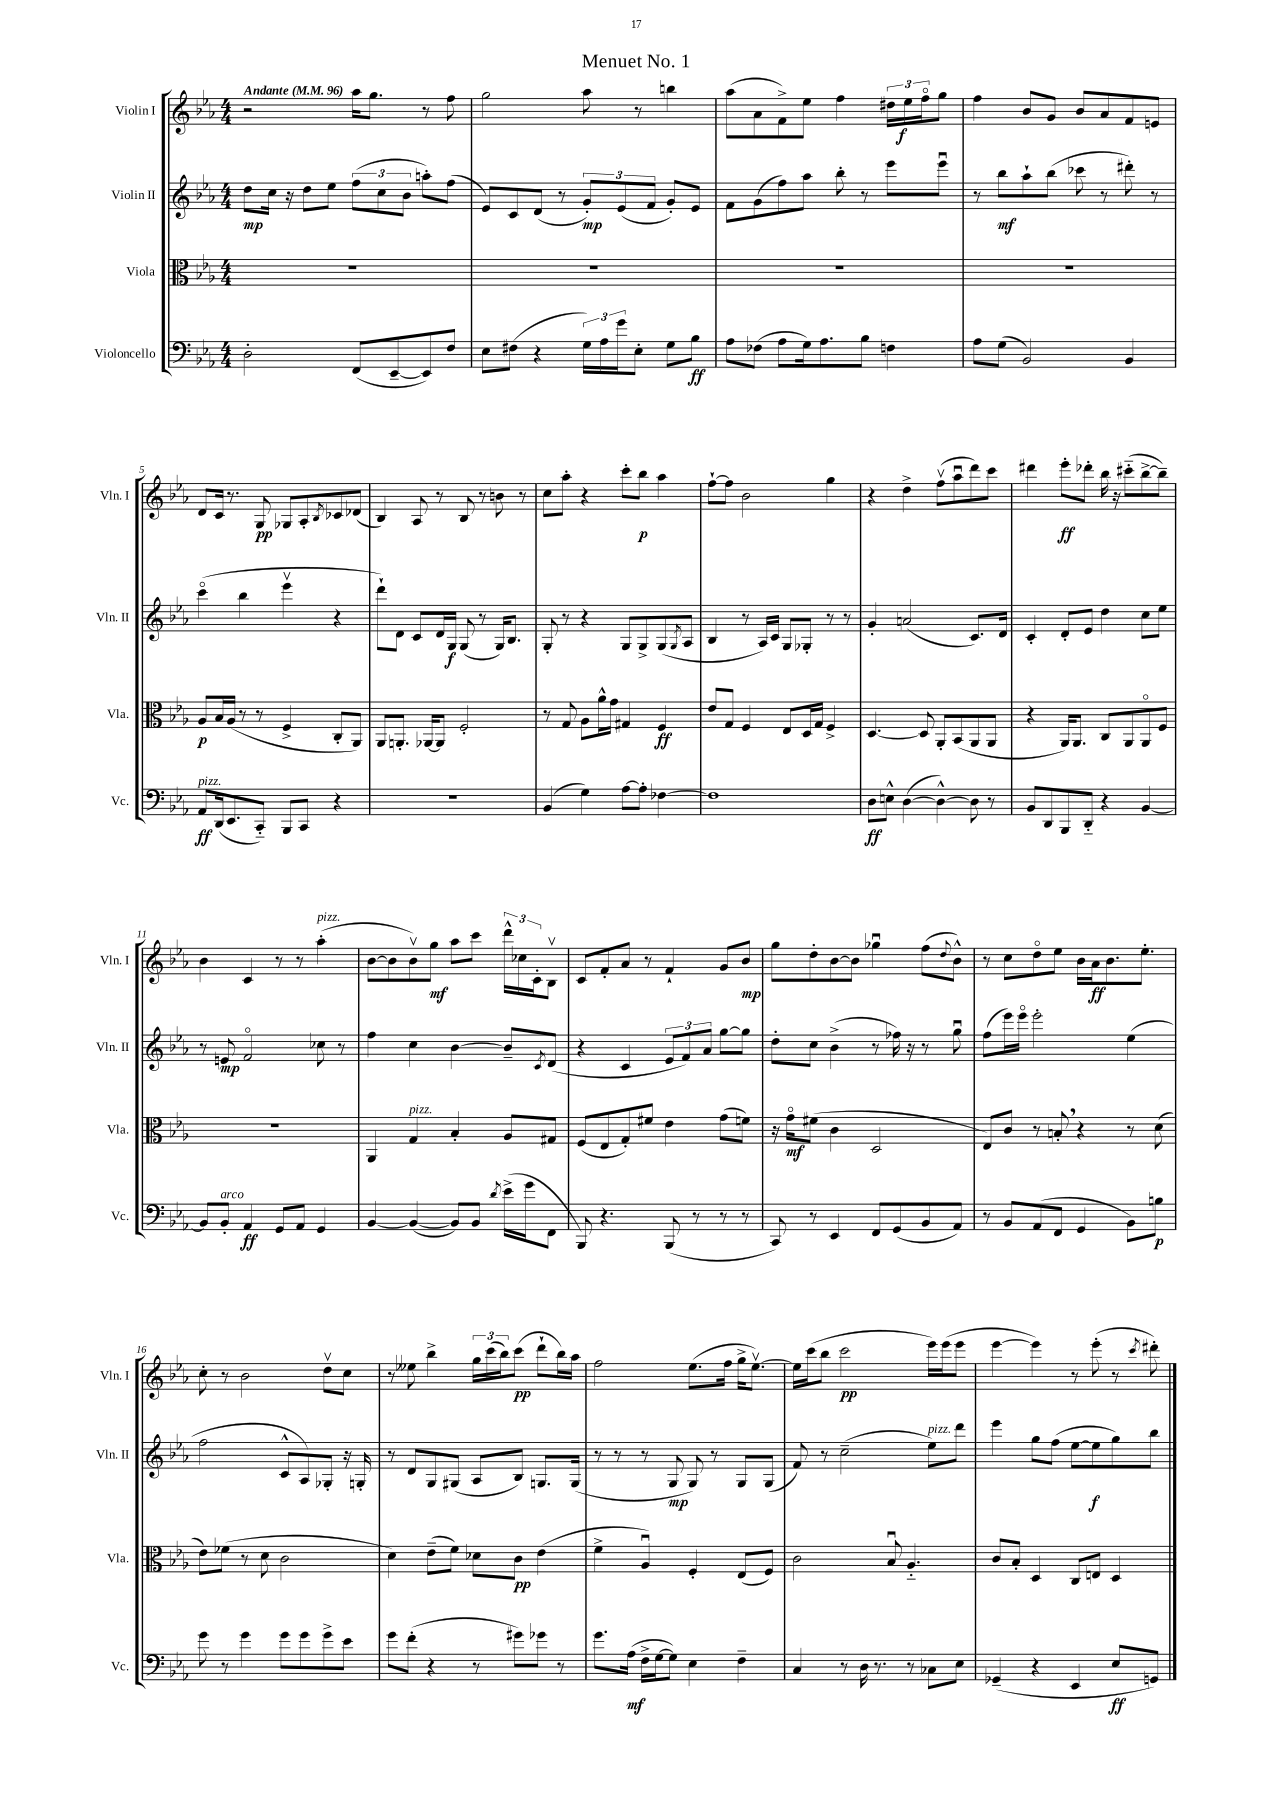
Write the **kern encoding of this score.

**kern	**dynam	**kern	**dynam	**kern	**dynam	**kern	**dynam
*part4	*part4	*part3	*part3	*part2	*part2	*part1	*part1
*staff4	*staff4	*staff3	*staff3	*staff2	*staff2	*staff1	*staff1
*I"Violoncello	*	*I"Viola	*	*I"Violin II	*	*I"Violin I	*
*I'Vc.	*	*I'Vla.	*	*I'Vln. II	*	*I'Vln. I	*
*clefF4	*	*clefC3	*	*clefG2	*	*clefG2	*
*k[b-e-a-]	*	*k[b-e-a-]	*	*k[b-e-a-]	*	*k[b-e-a-]	*
*M4/4	*	*M4/4	*	*M4/4	*	*M4/4	*
*MM96	*	*MM96	*	*MM96	*	*MM96	*
=1	=1	=1	=1	=1	=1	=1	=1
!	!	!	!	!	!	!LO:TX:a:B:t=Andante	!
2D'\	.	1r	.	8dd\L	mp	2r	.
.	.	.	.	16cc\Jk	.	.	.
.	.	.	.	16r	.	.	.
.	.	.	.	8dd\L	.	.	.
.	.	.	.	8ee-\J	.	.	.
(8FF/L	.	.	.	(12ff\L	.	16aa-\KL	.
.	.	.	.	.	.	8.gg\J	.
.	.	.	.	12cc\	.	.	.
[8EE-~/	.	.	.	.	.	.	.
.	.	.	.	12b-\J	.	.	.
8EE-/])	.	.	.	8aan'\L)	.	8r	.
8F/J	.	.	.	(8ff\J	.	8ff\	.
=2	=2	=2	=2	=2	=2	=2	=2
8E-\L	.	1r	.	8e-/L)	.	2gg\	.
(8F#X\J	.	.	.	8c/	.	.	.
4r	.	.	.	(8d/J	.	.	.
.	.	.	.	8r	.	.	.
24G\LL)	.	.	.	12g'/L)	mp	8aa-\	.
24A-\	.	.	.	.	.	.	.
24g\J	.	.	.	(12e-/	.	.	.
8E-'\J	.	.	.	.	.	8r	.
.	.	.	.	12f/J	.	.	.
8G\L	.	.	.	8g'/L)	.	4bbn\	.
8B-\J	ff	.	.	8e-/J	.	.	.
=3	=3	=3	=3	=3	=3	=3	=3
8A-\L	.	1r	.	8f\L	.	(8aa-\L	.
(8F-X\J	.	.	.	(8g\	.	8a-\	.
8A-\L	.	.	.	8ff\)	.	8f^\)	.
16G\k)	.	.	.	8aa-\J	.	8ee-\J	.
8.A-\	.	.	.	.	.	.	.
.	.	.	.	8bb-'\	.	4ff\	.
8B-\J	.	.	.	8r	.	.	.
4Fn\	.	.	.	8eee-\L	.	24dd#X\LL	.
.	.	.	.	.	.	24ee-\	f
.	.	.	.	.	.	24ff\J	.
.	.	.	.	8eee-u\J	.	8gg\J	.
=4	=4	=4	=4	=4	=4	=4	=4
8A-\L	.	1r	.	8r	.	4ff\	.
(8G\J	.	.	.	8bb-\L	mf	.	.
2BB-/)	.	.	.	8aa-`\	.	8b-/L	.
.	.	.	.	(8bb-\J	.	8g/J	.
.	.	.	.	8ccc-X\	.	8b-/L	.
.	.	.	.	8r	.	8a-/	.
4BB-/	.	.	.	8ddd#X'\)	.	8f/	.
.	.	.	.	8r	.	8en/J	.
!!LO:LB:g=z
=5	=5	=5	=5	=5	=5	=5	=5
!LO:TX:a:i:t=pizz.	!	!	!	!	!	!	!
8AA-/L	ff	8A-/L	p	(4ccc\	.	8d/L	.
(16DD/k	.	16B-/L	.	.	.	16c/Jk	.
8.EE-/	.	(16A-/JJ	.	.	.	8.r	.
.	.	8r	.	4bb-\	.	.	.
8CC/J)	.	8r	.	.	.	8G/	pp
8BBB-/L	.	4F^/	.	4eee-v\	.	8G-X/L	.
8CC/J	.	.	.	.	.	8A-'/	.
.	.	.	.	.	.	8qB-/	.
4r	.	8C'/L	.	4r	.	8c-X/	.
.	.	8AA-/J)	.	.	.	(8d-X/J	.
=6	=6	=6	=6	=6	=6	=6	=6
1r	.	8AA-/L	.	8ddd`\L)	.	4B-/)	.
.	.	8.AAn'/J	.	8d\J	.	.	.
.	.	.	.	8c/L	.	8A-/	.
.	.	[16AA-X/KL	.	.	.	.	.
.	.	8AA-/J]	.	16d/L	.	8r	.
.	.	.	.	16G/JJ	f	.	.
.	.	2F'/	.	(8G/	.	8B-/	.
.	.	.	.	8r	.	8r	.
.	.	.	.	16G/KL)	.	8bn\	.
.	.	.	.	8.B-/J	.	.	.
.	.	.	.	.	.	8r	.
=7	=7	=7	=7	=7	=7	=7	=7
(4BB-/	.	8r	.	8G'/	.	8cc\L	.
.	.	8G/	.	8r	.	8aa-'\J	.
4G\)	.	8A-\L	.	4r	.	4r	.
.	.	16a-^^\L	.	.	.	.	.
.	.	16g\JJ	.	.	.	.	.
[8A-\L	.	4G#X/	.	8G/L	.	8ccc'\L	.
8A-'\J]	.	.	.	8G^/	.	8bb-\J	p
[4F-X\	.	4F/	ff	(8G/	.	4aa-\	.
.	.	.	.	8qG/	.	.	.
.	.	.	.	8A-/J	.	.	.
=8	=8	=8	=8	=8	=8	=8	=8
1F-]	.	8e-/L	.	4B-/	.	[8ff`\L	.
.	.	8G/J	.	.	.	8ff\J]	.
.	.	4F/	.	8r	.	2b-\	.
.	.	.	.	16A-/LL)	.	.	.
.	.	.	.	16c/JJ	.	.	.
.	.	8E-/L	.	8G/L	.	.	.
.	.	16D/L	.	8G-X'/J	.	.	.
.	.	16G/JJ	.	.	.	.	.
.	.	4F^/	.	8r	.	4gg\	.
.	.	.	.	8r	.	.	.
=9	=9	=9	=9	=9	=9	=9	=9
8D\L	ff	[4.D/	.	4g'/	.	4r	.
8En^^\J	.	.	.	.	.	.	.
([4D\	.	.	.	(2an/	.	4dd^\	.
.	.	8D/]	.	.	.	.	.
4D^^\_)	.	8AA-'/L	.	.	.	(8ffv\L	.
.	.	(8BB-/	.	.	.	8aa-u\	.
8D\]	.	8AA-/	.	8.c/L)	.	8ddd\)	.
8r	.	8AA-/J	.	.	.	8ccc\J	.
.	.	.	.	16d/Jk	.	.	.
=10	=10	=10	=10	=10	=10	=10	=10
8BB-/L	.	4r	.	4c'/	.	4ddd#X\	.
8DD/	.	.	.	.	.	.	.
8BBB-/	.	16AA-/KL)	.	8d'/L	.	8eee-'\L	ff
.	.	8.AA-/J	.	.	.	.	.
8DD/J	.	.	.	8e-/J	.	8ddd-X'\J	.
4r	.	8C/L	.	4dd\	.	16bb-\	.
.	.	.	.	.	.	16r	.
.	.	8AA-/	.	.	.	(8ccc#X\L	.
[4BB-/	.	8AA-/	.	8cc\L	.	[8bb-^\	.
.	.	8F/J	.	8ee-\J	.	8bb-~\J])	.
!!LO:LB:g=z
=11	=11	=11	=11	=11	=11	=11	=11
8BB-/L]	.	1r	.	8r	.	4b-\	.
!LO:TX:a:i:t=arco	!	!	!	!	!	!	!
8BB-'/J	.	.	.	8en/	mp	.	.
4AA-/	ff	.	.	2f/	.	4c/	.
8GG/L	.	.	.	.	.	8r	.
8AA-/J	.	.	.	.	.	8r	.
!	!	!	!	!	!	!LO:TX:a:i:t=pizz.	!
4GG/	.	.	.	8cc-X\	.	(4aa-'\	.
.	.	.	.	8r	.	.	.
=12	=12	=12	=12	=12	=12	=12	=12
[4BB-/	.	4AA-/	.	4ff\	.	[8b-\L	.
.	.	.	.	.	.	8b-\]	.
!	!	!LO:TX:a:i:t=pizz.	!	!	!	!	!
(4BB-/_	.	4G/	.	4cc\	.	8b-v\)	.
.	.	.	.	.	.	8gg\J	mf
8BB-/L])	.	4B-'/	.	[4b-\	.	8aa-\L	.
8BB-/J	.	.	.	.	.	8ccc\J	.
8qd/	.	.	.	.	.	.	.
(16e-^\LL	.	8A-/L	.	8b-~/L]	.	24ddd^^\LL	.
.	.	.	.	.	.	24cc-X\	.
16g\J	.	.	.	.	.	.	.
.	.	.	.	.	.	24c'\J	.
.	.	.	.	8qc/	.	.	.
8FF\J	.	8G#X/J	.	(8d/J	.	8B-v\J	.
=13	=13	=13	=13	=13	=13	=13	=13
8BBB-/)	.	(8F/L	.	4r	.	8c/L	.
4.r	.	8E-/	.	.	.	8f'/	.
.	.	8G'/)	.	4c/	.	8a-/J	.
.	.	8f#X/J	.	.	.	8r	.
(8BBB-/	.	4e-\	.	12e-/L	.	4f`/	.
.	.	.	.	12f/)	.	.	.
8r	.	.	.	.	.	.	.
.	.	.	.	12a-/J	.	.	.
8r	.	(8g\L	.	[8gg\L	.	8g/L	.
8r	.	8fn\J)	.	8gg\J]	.	8b-/J	mp
=14	=14	=14	=14	=14	=14	=14	=14
8CC/)	.	16r	.	8dd'\L	.	8gg\L	.
.	.	16g\KL	mf	.	.	.	.
8r	.	(8f#X\J	.	8cc\J	.	8dd'\	.
4EE-/	.	4c\	.	(4b-^\	.	[8b-\	.
.	.	.	.	.	.	8b-\J]	.
8FF/L	.	2D/	.	8r	.	4gg-Xu\	.
(8GG/	.	.	.	16ff-X\)	.	.	.
.	.	.	.	16r	.	.	.
8BB-/	.	.	.	8r	.	(8ff\L	.
.	.	.	.	.	.	8qqdd/	.
8AA-/J)	.	.	.	8ggu\	.	8b-^^\J)	.
=15	=15	=15	=15	=15	=15	=15	=15
8r	.	8E-/L)	.	(8ff\L	.	8r	.
8BB-/L	.	8c/J	.	16eee-\L)	.	8cc\L	.
.	.	.	.	16eee-\JJ	.	.	.
(8AA-/	.	8r	.	2eee-'\	.	8dd\	.
8FF/J	.	8Bn',/	.	.	.	8ee-\J	.
4GG/	.	4r	.	.	.	16b-\LL	.
.	.	.	.	.	.	16a-\J	ff
.	.	.	.	.	.	8.b-\	.
8BB-\L)	.	8r	.	(4ee-\	.	.	.
.	.	.	.	.	.	8.ee-'\J	.
8Bn\J	p	(8d\	.	.	.	.	.
!!LO:LB:g=z
=16	=16	=16	=16	=16	=16	=16	=16
8g\	.	8e-\L)	.	2ff\	.	8cc'\	.
8r	.	(8f-X\J	.	.	.	8r	.
4g\	.	8r	.	.	.	2b-\	.
.	.	8d\	.	.	.	.	.
8g\L	.	2c\	.	8c^^/L	.	.	.
8g\	.	.	.	8A-/)	.	.	.
8g^\	.	.	.	8G-X'/J	.	8ddv\L	.
8e-\J	.	.	.	16r	.	8cc\J	.
.	.	.	.	16Gn'/	.	.	.
=17	=17	=17	=17	=17	=17	=17	=17
8g\L	.	4d\)	.	8r	.	8r	.
(8f'\J	.	.	.	8d/L	.	8ee--X\	.
4r	.	(8e-~\L	.	8G/	.	4bb-^\	.
.	.	8f\J)	.	(8G#X/J	.	.	.
8r	.	8d-X\L	.	8A-/L	.	24gg\LL	.
.	.	.	.	.	.	(24ccc\	.
.	.	.	.	.	.	24bb-\J)	.
8g#X\L)	.	8c\J	pp	8B-/J)	.	(8ccc\J	pp
8g-X\J	.	(4e-\	.	8.Gn/L	.	8ddd`\L	.
8r	.	.	.	.	.	16bb-\L)	.
.	.	.	.	(16G/Jk	.	16aa-\JJ	.
=18	=18	=18	=18	=18	=18	=18	=18
8.g\L	.	4f^\	.	8r	.	2ff\	.
.	.	.	.	8r	.	.	.
(16A-\Jk	mf	.	.	.	.	.	.
16F^\LL	.	4A-u/)	.	8r	.	.	.
[16G\J	.	.	.	.	.	.	.
8G\J])	.	.	.	8G/	mp	.	.
4E-\	.	4F'/	.	8G/)	.	(8.ee-\L	.
.	.	.	.	8r	.	.	.
.	.	.	.	.	.	16ff\Jk	.
4F~\	.	(8E-/L	.	8G/L	.	16gg^\KL	.
.	.	.	.	.	.	[8.ee-v\J)	.
.	.	8F/J)	.	(8G/J	.	.	.
=19	=19	=19	=19	=19	=19	=19	=19
4C/	.	2c\	.	8f/)	.	16ee-\LL]	.
.	.	.	.	.	.	(16ccc\J	.
.	.	.	.	8r	.	8bb-\J	.
8r	.	.	.	(2cc~\	.	2ccc\	pp
16D\	.	.	.	.	.	.	.
8.r	.	.	.	.	.	.	.
.	.	8B-u/	.	.	.	.	.
8r	.	4.A-/	.	.	.	.	.
!	!	!	!	!LO:TX:a:i:t=pizz.	!	!	!
8C-X\L	.	.	.	8ee-\L)	.	16eee-\LL)	.
.	.	.	.	.	.	(16eee-\J	.
8E-\J	.	.	.	8ddd\J	.	8eee-\J	.
=20	=20	=20	=20	=20	=20	=20	=20
(4GG-X~/	.	8c/L	.	4eee-\	.	[4eee-\	.
.	.	8B-'/J	.	.	.	.	.
4r	.	4D/	.	8gg\L	.	4eee-\])	.
.	.	.	.	(8ff\J	.	.	.
4EE-/	.	8C/L	.	[8ee-\L	.	8r	.
.	.	8En/J	.	8ee-\]	f	(8eee-'\	.
8E-/L	ff	4D/	.	8gg\)	.	8r	.
.	.	.	.	.	.	8qccc/	.
8GGn/J)	.	.	.	8bb-\J	.	8ddd#X'\)	.
==	==	==	==	==	==	==	==
*-	*-	*-	*-	*-	*-	*-	*-
